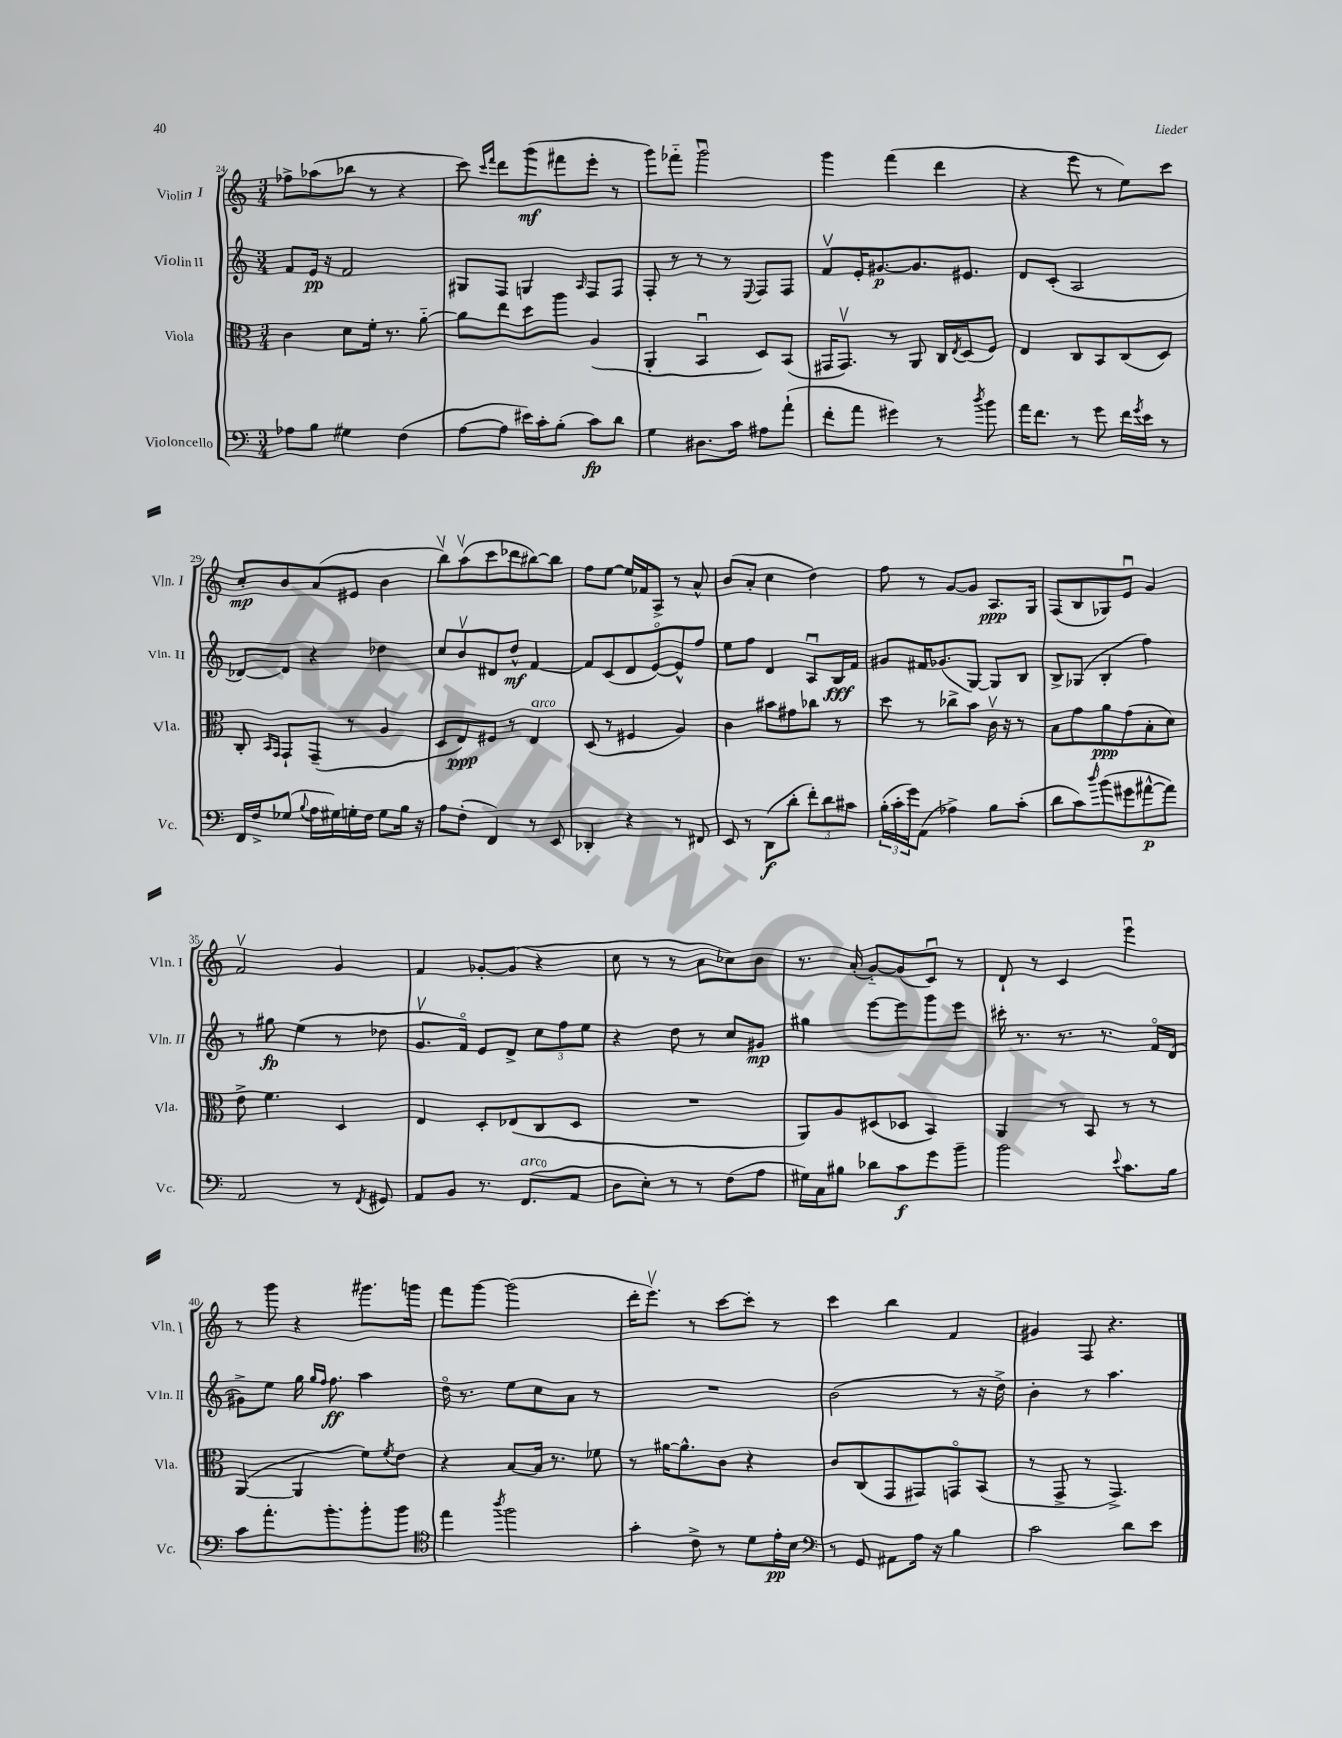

**kern	**kern	**kern	**kern
*staff4	*staff3	*staff2	*staff1
*clefF4	*clefC3	*clefG2	*clefG2
*k[]	*k[]	*k[]	*k[]
*M3/4	*M3/4	*M3/4	*M3/4
8A-	4c	8f	8ff-^
8B	.	16e	(8aa-
.	.	16r	.
4G#	8d	2f	8bb-
.	16f'	.	8r
.	8.r	.	.
(4F	.	.	4r
.	[8a'~	.	.
=	=	=	=
[8A	8a]	8G#	8ccc)
.	.	.	16qqccc
.	.	.	16qqfff
8A]	8ee	8F	8ddd
16e#)	8dd	4G	(8ggg
16c'	.	.	.
(8B'	8aa	.	8fff#
.	.	16qqA	.
8c)	(4A	8F	8eee'
8d	.	8F	8r
=	=	=	=
4G	4AA'	8F'	8ggg)
.	.	8r	8fff-'~
8.D#	4BBu	8r	2gggu
.	.	8r	.
16c	.	.	.
.	.	8qqE	.
8A#	8D)	8F	.
(8a`	(8BB	8F	.
=	=	=	=
8f'	16GG#	8fv	4ggg
.	8.GG#v)	.	.
8a	.	16e'	.
.	.	[8.g#	.
4g#)	8r	.	(4fff
.	8AA	8.g#]	.
8r	16C	.	4ddd
.	8qE	.	.
.	(16D	8.e#	.
8qdd	.	.	.
8b	8F)	.	.
=	=	=	=
16a	4E	8d	4r
8.f	.	.	.
.	.	(8c'	.
8r	8C	2A	8eee
8g	8BB	.	8r
16f	(8C	.	8ee)
8qg	.	.	.
16e	.	.	.
8r	8D)	.	8ccc
=	=	=	=
16FF	8C'	[8d-)	8cc'
16F^	.	.	.
.	16qqBB	.	.
.	16qqGG	.	.
(8G-	8GG`	8d-]	8b
8qqB	.	.	.
16A	(8GG~	4r	(8a
16G#)	.	.	.
16G'	8r	.	8e#
16F	.	.	.
8G	4A	4dd-	4b
16B	.	.	.
16r	.	.	.
=	=	=	=
8A	8D	8cc	8bbv)
(8F'	8E)	8bv	(8aav
4FF)	8F#	8d#	8ccc
.	8r	8dd^^	8ddd-
8r	4E	[4f	[8bb#)
8EE	.	.	8bb#]
=	=	=	=
4DD-'	(8D	8f]	8ff
.	8r	(8c	[8ee
4r	4F#	8d	16ee]
.	.	.	16f-
.	.	[8eo)	8A^
8r	4A)	8e^^]	8r
8FF#	.	8ff	8a^^
=	=	=	=
8EE	4c	8ee	(8b
8r	.	8ff	8a'
(8DD	8b#	4d	4cc
8d'	8g#	.	.
12f')	8cc-	8Au	4dd)
12d	.	.	.
.	8r	16B	.
12c#	.	.	.
.	.	16f	.
=	=	=	=
(24B'	8dd	8g#	8ff
24c'	.	.	.
24g)	.	.	.
(8AA	8r	16f#	8r
.	.	(8.g-	.
4A-^)	8cc-^	.	[8g
.	8b	[8G)	8g]
8B	16cv	8G]	8.A
.	16r	.	.
(8c'	8r	8B	.
.	.	.	16G
=	=	=	=
8d	8B	8B^	(8F
8c)	8g	(8G-	8B
16qqdd	.	.	.
(8b	8a	4B'	8G-)
8g#	(8g	.	8eu
[8a#^^	8B'	4ff)	4g
8a#])	8d)	.	.
=	=	=	=
2AA	8e^	8r	2fv
.	4.f	8gg#	.
.	.	(4ee	.
8r	4D	8r	4g
8qFF	.	.	.
8GG#	.	8dd-	.
=	=	=	=
8AA	4E	8.gv	4f
8BB	.	.	.
.	.	16fo)	.
8.r	8D'	8e	[8g-'
.	(8E-	8d^	(8g-]
(8.FF	.	.	.
.	8C	12cc	4r
.	.	12ff	.
8AA	8D	.	.
.	.	12ee	.
=	=	=	=
8D	2.r	4r	8cc
8E')	.	.	8r
8r	.	8dd	8r
8r	.	8r	8a
(8F	.	8cc	8cc-)
8A	.	8g#	8b
=	=	=	=
16G#)	8AA)	4gg#	8.r
16C	.	.	.
8B#	8A	.	.
.	.	.	(16a'
8d-	(8D#	[8eee	[8g'~)
8c	8D-	8eee]	(8g]
8g	4BB)	8ggg	8cu)
8b~	.	8eee	8r
=	=	=	=
2b	4AA	16ccc#'	8d`
.	.	8.r	.
.	.	.	8r
.	8r	8.r	4c
.	8BB	.	.
.	.	8.r	.
8qqe	.	.	.
8.c	8r	.	4eeeu
.	8r	16fo	.
16B	.	(16d	.
=	=	=	=
8c	([4AA	8g#^)	8r
8.a'	.	8ee	8ggg
.	4AA]	16gg	4r
.	.	16qqgg	.
.	.	16qqff	.
8.b'	.	8.ff	.
8b'	8f)	4aa	8.ggg#
.	8qf	.	.
8b	8e	.	.
.	.	.	16ggg
=	=	=	=
*clefC4	*	*	*
4ee	4r	16ddo	8fff
.	.	8.r	.
.	.	.	[8ggg
8qaa	.	.	.
2ff	[8B	8ee	(2ggg]
.	16B]	8cc	.
.	8.r	.	.
.	.	8a	.
.	8f-	8r	.
=	=	=	=
4g'	8r	2.r	16ddd'
.	.	.	8.eeev)
.	[16a#	.	.
.	8.a#^^]	.	.
8c^	.	.	8r
8r	8c	.	[8ccc
8d	4r	.	8ccc']
16e'	.	.	8r
16B	.	.	.
=	=	=	=
*clefF4	*	*	*
8r	8c	(2b	4ccc
8GG	(8C	.	.
8AA#	8GG	.	4bb
16A	8GG#)	.	.
16r	.	.	.
4B	8GGo	8r	4f
.	(8BB	16r	.
.	.	16dd^)	.
=	=	=	=
2c	8r	4b'	4g#
.	8GG^	.	.
.	8r	8r	8F
.	4.GG^)	4.aa	4.r
8d	.	.	.
8e	.	.	.
==	==	==	==
*-	*-	*-	*-
